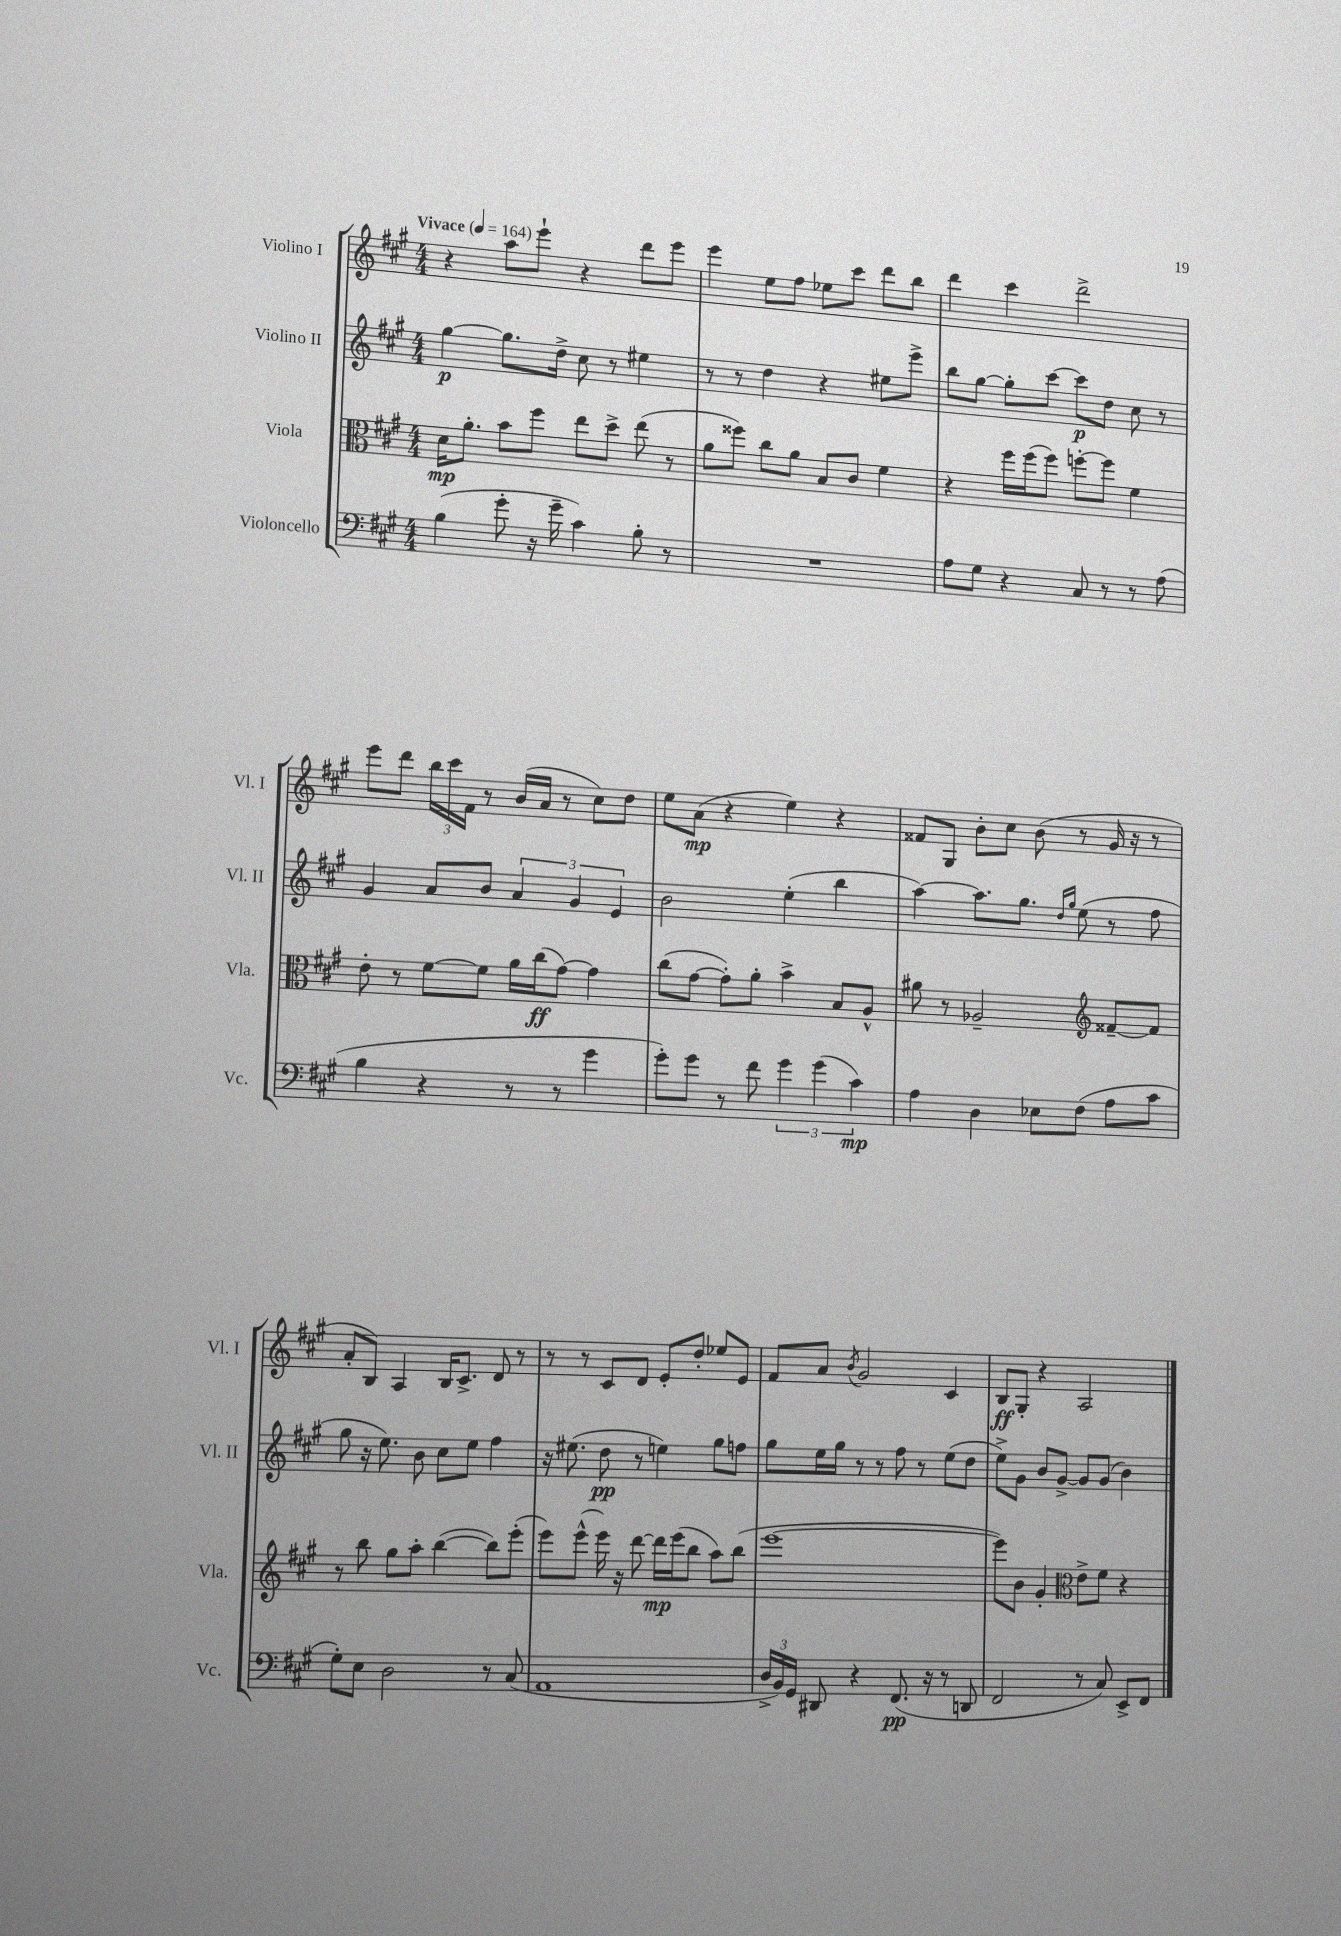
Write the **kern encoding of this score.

**kern	**kern	**kern	**kern
*staff4	*staff3	*staff2	*staff1
*clefF4	*clefC3	*clefG2	*clefG2
*k[f#c#g#]	*k[f#c#g#]	*k[f#c#g#]	*k[f#c#g#]
*M4/4	*M4/4	*M4/4	*M4/4
*MM164	*MM164	*MM164	*MM164
(4B	16d	[4gg#	4r
.	8.a'	.	.
8g#'	8b	8.gg#]	8aa
16r	8ff#	.	8eee`
16g#~	.	16dd^	.
4c#)	8ee	8cc#	4r
.	8dd^	8r	.
8B'	(8ee	4ee#	8ddd
8r	8r	.	8eee
=	=	=	=
1r	8a	8r	4eee
.	8ff##)	8r	.
.	8cc#	4dd	8ee
.	8a	.	8ff#
.	8B	4r	8ee-
.	8c#	.	8ccc#
.	4f#	8ee#	8ddd
.	.	8eee^	8bb
=	=	=	=
8A	4r	8bb	4ddd
8G#	.	[8gg#	.
4r	16ff#	8gg#']	4ccc#
.	(16ff#	.	.
.	8ff#)	[8ccc#	.
8C#	[8ff'	8ccc#]	2ddd^
8r	8ff]	8dd	.
8r	4f#	8cc#	.
(8A	.	8r	.
=	=	=	=
4B	8e'	4g#	8eee
.	8r	.	8ddd
4r	[8f#	8a	24bb
.	.	.	24ccc#
.	.	.	24f#
.	8f#]	8b	8r
8r	16a	6a	(16b
.	(16cc#	.	16a
8r	[8g#)	.	8r
.	.	6g#	.
4g#	4g#]	.	8cc#)
.	.	6e	.
.	.	.	8dd
=	=	=	=
8g#')	(8cc#	2b	8ee
8g#	[8g#	.	(8a
8r	8g#'])	.	4r
8f#	8a'	.	.
6g#	4b^	(4ee'	4ee)
(6g#	.	.	.
.	8B	4bb	4r
6c#)	.	.	.
.	8A^^	.	.
=	=	=	=
4A	8a#	[4aa)	8f##
.	8r	.	8G#
4D	2A-~	8.aa]	8b'
.	.	.	8cc#
.	.	8.gg#	.
8E-	.	.	(8b
.	.	16qqdd	.
.	.	16qqgg#	.
(8F#	.	(8ee	8r
*	*clefG2	*	*
8A	[8f##~	8r	16g#
.	.	.	16r
8c#	8f##]	8ff#	8r
=	=	=	=
8G#')	8r	8gg#	8a'
8E	8bb	16r	8B)
.	.	8.ee)	.
2D	8gg#	.	4A
.	8aa'	8b	.
.	([4bb	8cc#	16B
.	.	.	8.c#^
.	.	8ee	.
8r	8bb])	4ff#	8d
(8C#	(8eee'	.	8r
=	=	=	=
1AA	8eee)	16r	8r
.	.	(8.ee#	.
.	(8eee^^	.	8r
.	16eee)	8dd	8c#
.	16r	.	.
.	[8ddd	8r	8d
.	16ddd]	4ee)	8e'
.	(16eee	.	.
.	8bb	.	8dd'
.	8aa)	8gg#	8ee-
.	(8bb	8ff	8e
=	=	=	=
24D^	[1eee	8gg#	8f#
24BB)	.	.	.
24GG#	.	.	.
8DD#	.	16ee	8a
.	.	16gg#	.
.	.	.	8qb
4r	.	8r	2g#
.	.	8r	.
(8.FF#	.	8ff#	.
.	.	8r	.
16r	.	.	.
8r	.	(8ee	4c#
8DD	.	8dd	.
=	=	=	=
2FF#	8eee])	8ee^)	8B
.	8b	8g#	8G#'
.	4g#'	8b	4r
.	.	[8g#^	.
*	*clefC3	*	*
8r	8e^	8g#]	2A
8C#)	8f#	(8g#	.
8EE^	4r	4b)	.
8FF#	.	.	.
==	==	==	==
*-	*-	*-	*-
